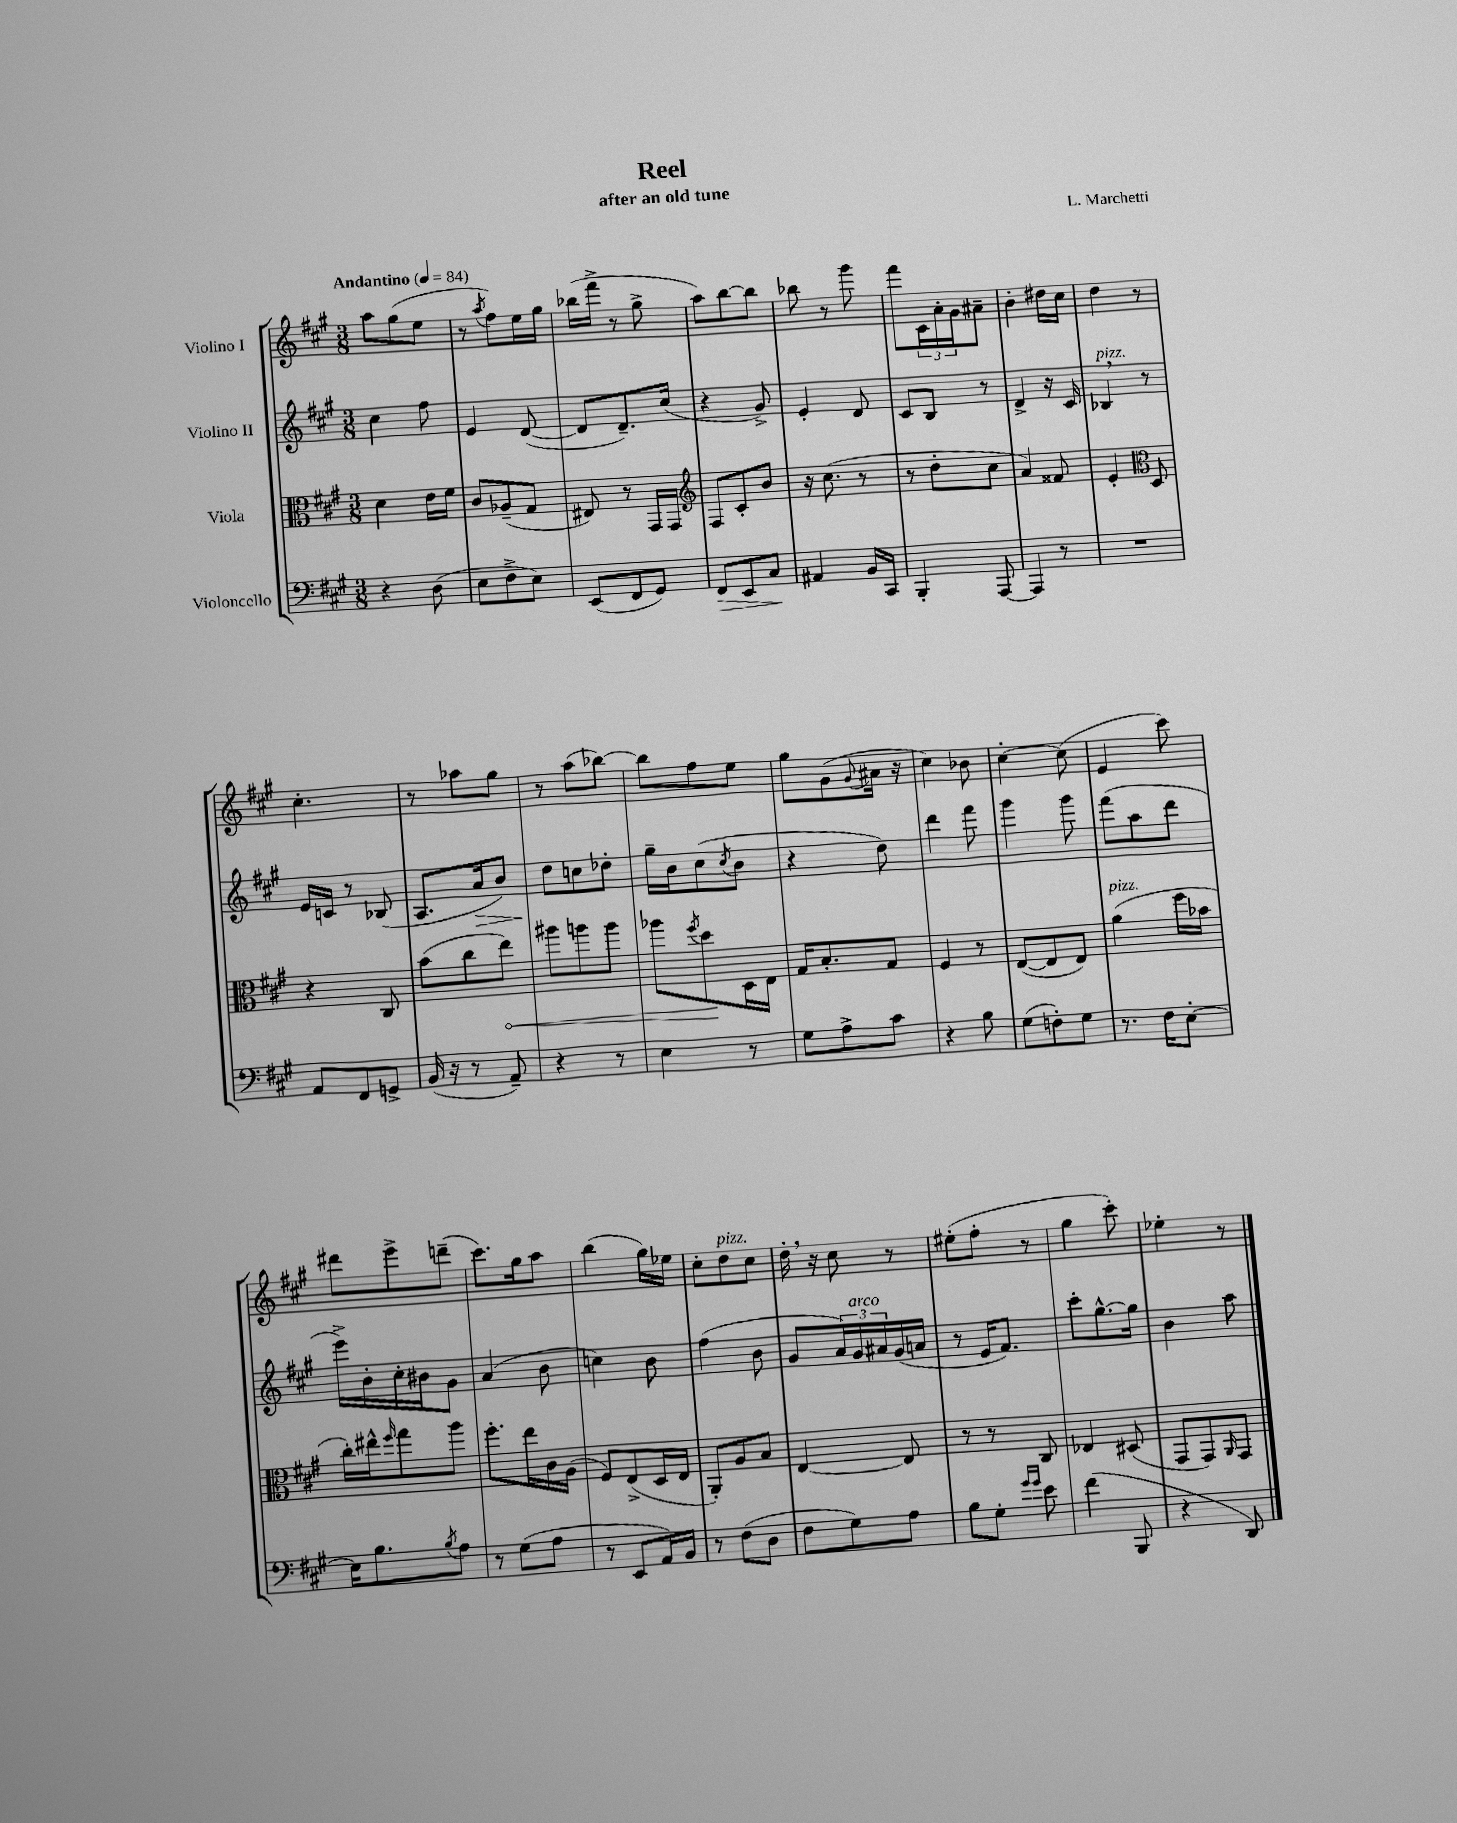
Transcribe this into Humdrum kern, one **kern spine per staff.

**kern	**dynam	**kern	**dynam	**kern	**dynam	**kern
*part4	*part4	*part3	*part3	*part2	*part2	*part1
*staff4	*staff4	*staff3	*staff3	*staff2	*staff2	*staff1
*I"Violoncello	*	*I"Viola	*	*I"Violino II	*	*I"Violino I
*clefF4	*	*clefC3	*	*clefG2	*	*clefG2
*k[f#c#g#]	*	*k[f#c#g#]	*	*k[f#c#g#]	*	*k[f#c#g#]
*M3/8	*	*M3/8	*	*M3/8	*	*M3/8
*MM84	*	*MM84	*	*MM84	*	*MM84
=1	=1	=1	=1	=1	=1	=1
!	!	!	!	!	!	!LO:TX:a:B:t=Andantino
4r	.	4d\	.	4cc#\	.	8aa\L
.	.	.	.	.	.	(8gg#\
(8D\	.	16e\LL	.	8ff#\	.	8ee\J
.	.	16f#\JJ	.	.	.	.
=2	=2	=2	=2	=2	=2	=2
8E\L	.	8c#/L	.	4e/	.	8r
.	.	.	.	.	.	8qaa/
8F#^\	.	(8A-X~/	.	.	.	8ff#\L)
8E\J)	.	8G#/J	.	([8d/	.	16ee\L
.	.	.	.	.	.	16gg#\JJ
=3	=3	=3	=3	=3	=3	=3
(8EE/L	.	8E#X/)	.	8d/L]	.	(16bb-X\LL
.	.	.	.	.	.	16fff#^\JJ
8FF#/	.	8r	.	8.d~/)	.	8r
8GG#/J)	.	16GG#/LL	.	.	.	8gg#^\
.	.	16GG#/JJ	.	(16cc#/Jk	.	.
=4	=4	=4	=4	=4	=4	=4
*	*	*clefG2	*	*	*	*
!	!LO:HP:b	!	!	!	!	!
8FF#/L	>	8F#/L	.	4r	.	8aa\L)
8EE/	.	8c#'/	.	.	.	[8bb\
8C#/J	.	8b/J	.	8g#^/)	.	8bb\J]
.	]	.	.	.	.	.
=5	=5	=5	=5	=5	=5	=5
4AA#X/	.	16r	.	4e'/	.	8bb-X\
.	.	(8.cc#\	.	.	.	.
.	.	.	.	.	.	8r
16BB/LL	.	8r	.	8d/	.	8ggg#\
16CC#/JJ	.	.	.	.	.	.
=6	=6	=6	=6	=6	=6	=6
4BBB'/	.	8r	.	8c#/L	.	8fff#\L
.	.	8dd'\L	.	8B/J	.	24c#\L
.	.	.	.	.	.	24a'\
.	.	.	.	.	.	24g#\J
[8AAA/	.	8cc#\J	.	8r	.	8a#X~\J
=7	=7	=7	=7	=7	=7	=7
4AAA/]	.	4a/)	.	4d^/	.	4b'\
8r	.	8f##X/	.	16r	.	16dd#X\LL
.	.	.	.	16c#/	.	16cc#\JJ
=8	=8	=8	=8	=8	=8	=8
!	!	!	!	!LO:TX:a:i:t=pizz.	!	!
4.r	.	4e'/	.	4B-X,/	.	4dd\
*	*	*clefC3	*	*	*	*
.	.	8D/	.	8r	.	8r
!!LO:LB:g=z
=9	=9	=9	=9	=9	=9	=9
8AA/L	.	4r	.	16e/LL	.	4.cc#'\
.	.	.	.	16cn/JJ	.	.
8FF#/	.	.	.	8r	.	.
8GGn^/J	.	8C#/	.	(8B-X/	.	.
=10	=10	=10	=10	=10	=10	=10
(16BB/	.	(8b\L	.	8.A/L	.	8r
16r	.	.	.	.	.	.
8r	.	8cc#\	.	.	.	8aa-X\L
!	!	!	!	!	!LO:HP:b	!
.	.	.	.	16a/k	>	.
!	!	!	!LO:HP:b	!	!	!
8AA~/)	.	8ee\J)	<	8b/J)	.	8gg#\J
=11	=11	=11	=11	=11	=11	=11
4r	.	8aa#X\L	.	8dd\L	.	8r
.	.	8aan\	.	8ccn\	]	(8aa\L
8r	.	8aa\J	.	8dd-X'\J	.	[8bb-X\J)
=12	=12	=12	=12	=12	=12	=12
4E\	.	8aa-X\L	.	16gg#~\LL	.	8bb-\L]
.	.	.	.	16b\J	.	.
.	.	8qff#/	.	.	.	.
.	.	8dd\	.	(8cc#\	.	8ff#\
.	.	.	.	8qcc#/	.	.
8r	.	16D\L	[	8b\J	.	8ee\J
.	.	16E\JJ	.	.	.	.
=13	=13	=13	=13	=13	=13	=13
8G#\L	.	16G#/KL	.	4r	.	8gg#\L
.	.	8.B'/	.	.	.	.
8A^\	.	.	.	.	.	(8g#\
.	.	.	.	.	.	8qqg#/
8c#\J	.	8G#/J	.	8dd\)	.	16a#X\Jk
.	.	.	.	.	.	16r
=14	=14	=14	=14	=14	=14	=14
4r	.	4F#/	.	4ddd\	.	4cc#\)
8B\	.	8r	.	8fff#\	.	8b-X\
=15	=15	=15	=15	=15	=15	=15
(8G#\L	.	([8E/L	.	4ggg#\	.	[4cc#'\
8Fn'\)	.	8E/]	.	.	.	.
8G#\J	.	8E/J)	.	8ggg#\	.	(8cc#\]
=16	=16	=16	=16	=16	=16	=16
!	!	!LO:TX:a:i:t=pizz.	!	!	!	!
8.r	.	(4a\	.	(8fff#\L	.	4e/
.	.	.	.	8aa\	.	.
16F#\KL	.	.	.	.	.	.
[8E'\J	.	16ff#\LL	.	8ddd\J	.	8ccc#\)
.	.	16b-X\JJ	.	.	.	.
!!LO:LB:g=z
=17	=17	=17	=17	=17	=17	=17
16E\KL]	.	16cc#'\LL)	.	16eee^\LL)	.	8ddd#X\L
8.B\	.	16ee#X^^\J	.	16b'\	.	.
.	.	16qqff#/	.	.	.	.
.	.	8gg#\	.	16cc#'\	.	8eee^\
.	.	.	.	16b#X\J	.	.
8qB/	.	.	.	.	.	.
8A\J	.	8aa\J	.	8g#\J	.	(8dddn~\J
=18	=18	=18	=18	=18	=18	=18
8r	.	8.ff#'\L	.	(4a/	.	8.ccc#\L)
(8G#\L	.	.	.	.	.	.
.	.	16ee\L	.	.	.	16gg#\k
8A\J	.	16c#\	.	8b\	.	8aa\J
.	.	(16A\JJ	.	.	.	.
=19	=19	=19	=19	=19	=19	=19
8r	.	8F#/L)	.	4ccn\)	.	(4bb\
8EE/L	.	(8E^/	.	.	.	.
16AA/L)	.	16D/L	.	8b\	.	16gg#\LL)
16BB/JJ	.	16E/JJ	.	.	.	16ee-X\JJ
=20	=20	=20	=20	=20	=20	=20
8r	.	8AA'/L)	.	(4ff#\	.	8cc#'\L
!	!	!	!	!	!	!LO:TX:a:i:t=pizz.
(8F#\L	.	8A/	.	.	.	8dd\
8D\J	.	8B/J	.	8b\	.	8cc#\J
=21	=21	=21	=21	=21	=21	=21
8F#\L	.	[4E/	.	8g#/L	.	16dd',\
.	.	.	.	.	.	16r
8G#\)	.	.	.	24a/L)	.	8cc#\
!	!	!	!	!LO:TX:a:i:t=arco	!	!
.	.	.	.	24g#/	.	.
.	.	.	.	24a#X/	.	.
8A\J	.	8E/]	.	(16g#/	.	8r
.	.	.	.	16an/JJ	.	.
=22	=22	=22	=22	=22	=22	=22
8B\L	.	8r	.	8r	.	(8ee#X'\L
8G#'\J	.	8r	.	16e/KL	.	8ff#'\J
.	.	.	.	8.f#/J)	.	.
16qqg#/LL	.	.	.	.	.	.
16qqg#/JJ	.	.	.	.	.	.
8e\	.	8C#/	.	.	.	8r
=23	=23	=23	=23	=23	=23	=23
(4f#\	.	4E-X/	.	8ccc#'\L	.	4gg#\
.	.	.	.	[8.gg#^^\	.	.
8BBB/	.	(8D#X/	.	.	.	8ccc#'\)
.	.	.	.	16gg#\Jk]	.	.
=24	=24	=24	=24	=24	=24	=24
4r	.	8GG#/L	.	4b\	.	4ee-X'\
.	.	8GG#/)	.	.	.	.
.	.	16qqAA/	.	.	.	.
8DD/)	.	8GG#/J	.	8aa\	.	8r
==	==	==	==	==	==	==
*-	*-	*-	*-	*-	*-	*-
